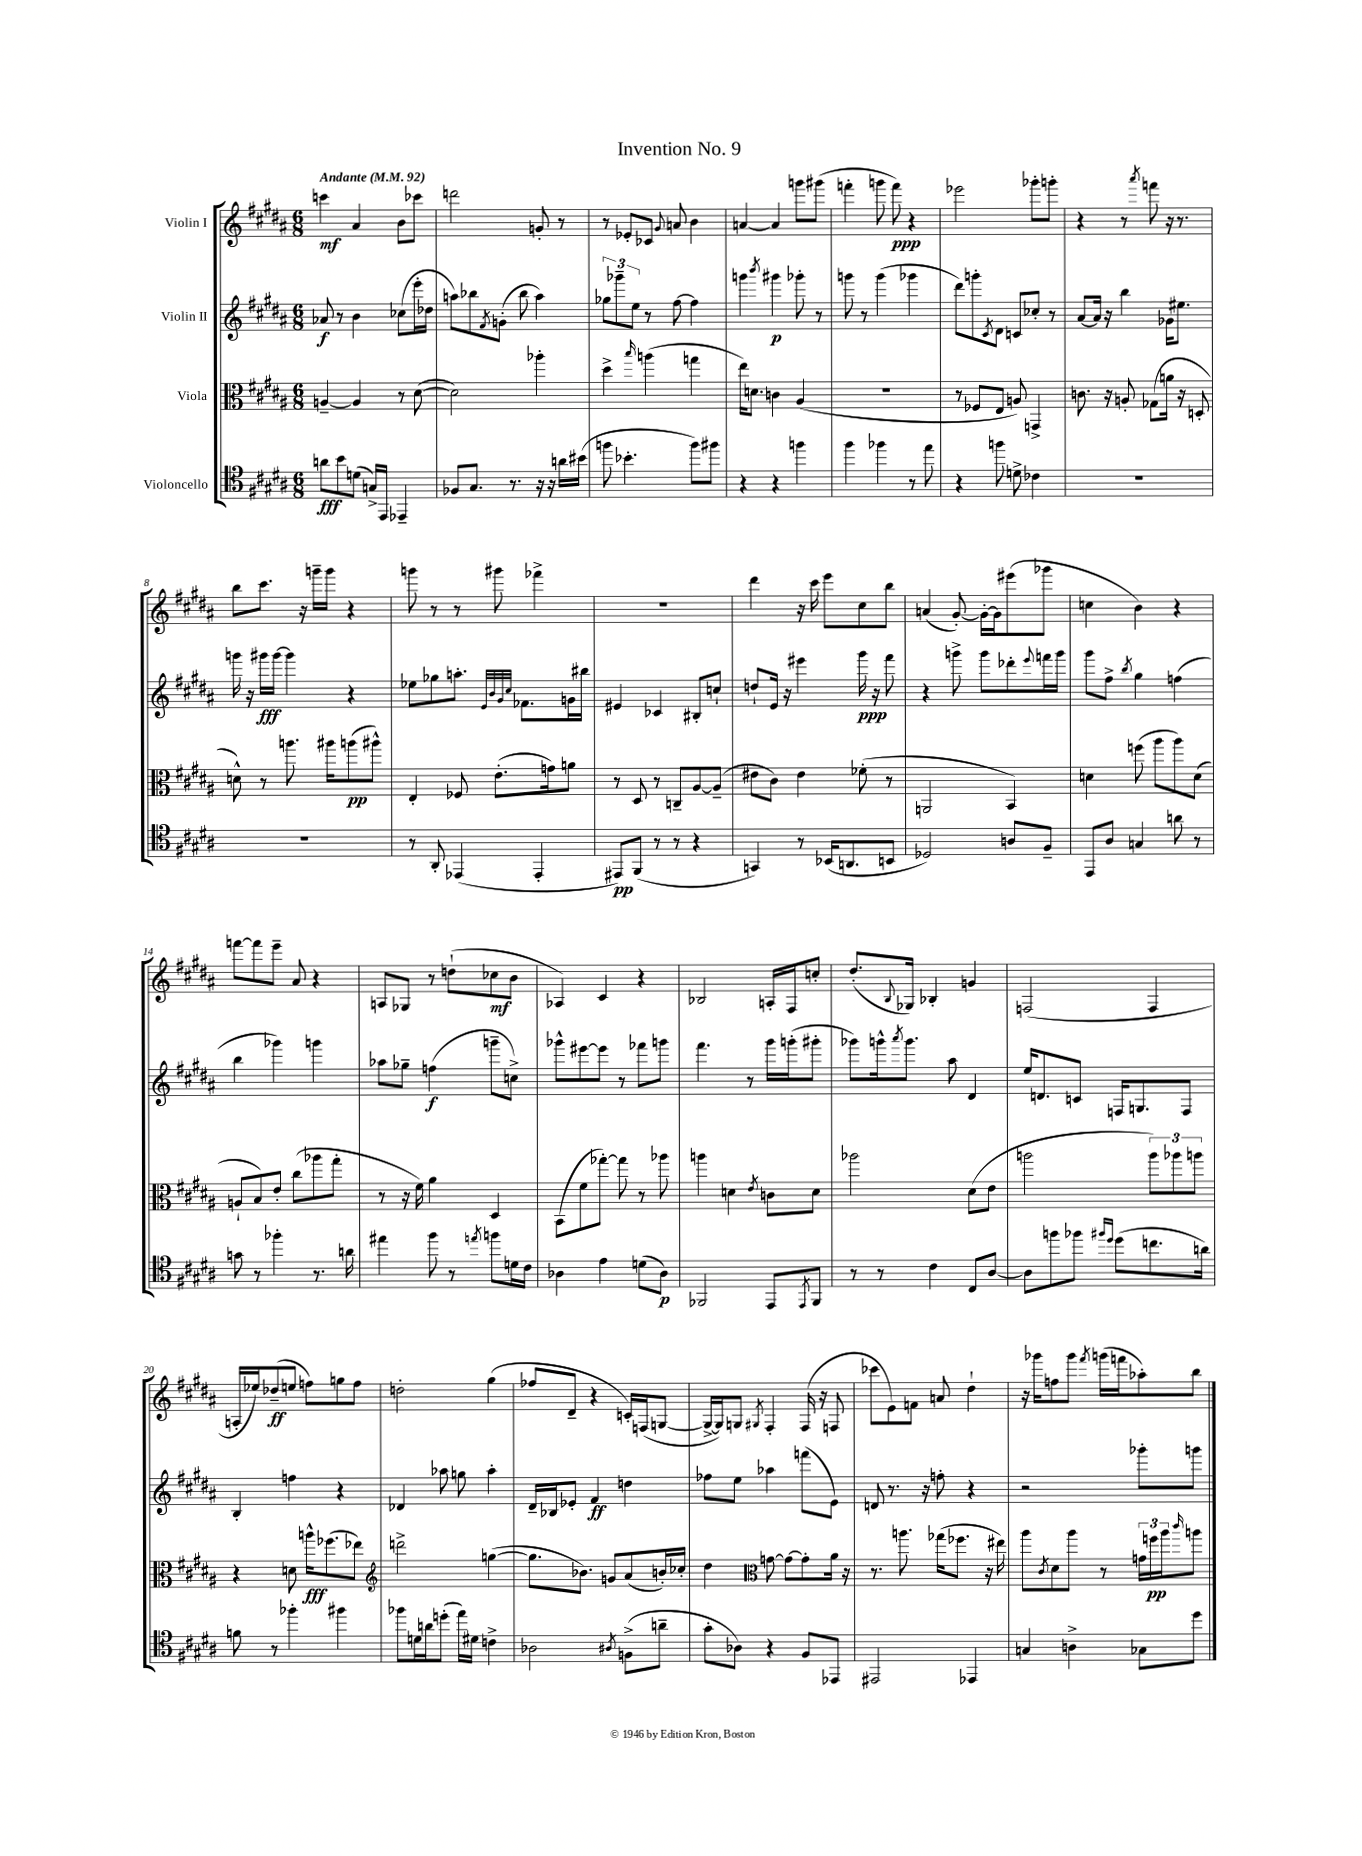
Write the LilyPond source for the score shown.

\header { title = "Invention No. 9" }
<<
\new StaffGroup <<
\new Staff = "s0" \with { instrumentName = "Violin I" } {
    \clef treble \key b \major \numericTimeSignature \time 6/8 \tempo "Andante" 4 = 92
    c'''4\mf ais'4 b'8 ces'''8 |
    d'''2 g'8-. r8 |
    r8 ees'8-. ces'8 \appoggiatura { gis'8 } a'8 b'4 |
    a'4~ a'4 g'''8 gis'''8( |
    f'''4-. g'''8 f'''8\ppp) r4 |
    ees'''2 ges'''8-. g'''8-. |
    r4 r8 \acciaccatura { ais'''8 } f'''8 r16 r8. |
    b''8 cis'''8. r16 g'''16-- g'''16 r4 |
    g'''8 r8 r8 gis'''8 fes'''4-> |
    R2. |
    dis'''4 r16 cis'''16 e'''8 cis''8 b''8 |
    a'4( gis'8~-.) gis'16~-. gis'16 eis'''8( ges'''8 |
    c''4 b'4) r4 |
    f'''8~ f'''8 e'''8-- ais'8 r4 |
    a8 ges8 r8 d''8-!( ces''8\mf b'8 |
    aes4) cis'4 r4 |
    bes2 a16-. fis16 c''8-. |
    dis''8.-.( \appoggiatura { b8 } ges16) bes4-. g'4 |
    f2( f4 |
    a16-. ees''16) des''8--\ff( e''8 f''8) g''8 f''8 |
    d''2-. gis''4( |
    fes''8 dis'8-- r4 c'16-.) f16( g8~ |
    g16~-> g16) g8 \acciaccatura { gis8 } fis4-. fis16( r16 f8 |
    ces'''8 e'8) f'8 a'8 dis''4-! |
    r16 ges'''16 f''8 ges'''8 \acciaccatura { fis'''8 } g'''16( f'''16 aes''8-.) b''8 \bar "|." |
}
\new Staff = "s1" \with { instrumentName = "Violin II" } {
    \clef treble \key b \major \numericTimeSignature \time 6/8
    aes'8\f r8 b'4 ces''8( e'''16-. des''16 |
    a''8) bes''8 \acciaccatura { fis'8 } g'8-.( bes''8 a''4) |
    \tuplet 3/2 { ges''8 ges'''8-- e''8 } r8 fis''8~ fis''4 |
    g'''4 \acciaccatura { b'''8 } gis'''4\p ges'''8-. r8 |
    g'''8 r8 g'''4( ges'''4 |
    dis'''8) g'''8-. \acciaccatura { cis'8 } dis'8 c'8 ces''8-. r8 |
    ais'8~ ais'16 r16 b''4 ges'16 eis''8. |
    g'''16 r16 gis'''16\fff gis'''16~ gis'''4 r4 |
    ees''8 ges''8 a''8.-. \grace { e'32 b'32 gis'32 cis''32 } fes'8. g'16 bis''16 |
    eis'4 ces'4 bis8-. c''8-! |
    d''8-! e'16 r16 eis'''4 gis'''16\ppp r16 fis'''8 |
    r4 g'''8-> g'''8 des'''8-. \appoggiatura { e'''8 } f'''16 g'''16 |
    gis'''8 fis''8-> \acciaccatura { b''8 } gis''4 f''4( |
    b''4 ges'''4) g'''4 |
    aes''8 ges''8-- f''4\f( g'''8-- c''8->) |
    ges'''8-^ eis'''8~ eis'''8 r8 fes'''8 g'''8 |
    fis'''4. r8 gis'''16 g'''16-.( gis'''8-. |
    ges'''8) g'''16-^ \acciaccatura { ais'''8 } g'''8. ais''8 dis'4 |
    e''16 d'8. c'8 f16 g8. f8 |
    b4-. f''4 r4 |
    des'4 aes''8 g''8 aes''4-. |
    dis'16-- bes16 ees'8-. fis'4\ff d''4 |
    fes''8 e''8 aes''4 f'''8( e'8) |
    d'8 r8. r16 f''8-. r4 |
    r2 ges'''8-. g'''8 \bar "|." |
}
\new Staff = "s2" \with { instrumentName = "Viola" } {
    \clef alto \key b \major \numericTimeSignature \time 6/8
    a4~-- a4 r8 dis'8~( |
    dis'2) aes''4-. |
    dis''4-> \grace { b''16 } a''4( g''4 |
    e''16) d'8. c'4 ais4( |
    R2. |
    r8 fes8 e8 a8) g,4-> |
    c'8. r16 a8-. ges8( a'16 r16 d8-. |
    d'8-^) r8 a''8. ais''16 a''8\pp( ais''8-^) |
    e4-. fes8 e'8.-.( g'16) a'8 |
    r8 dis8 r8 c8-- ais8~ ais8--( |
    eis'8 cis'8) eis'4 fes'8-.( r8 |
    a,2 b,4) |
    d'4 f''8( ais''8 ais''8) d'8( |
    a8-! b8) e'8-. cis''8( aes''8 gis''8-. |
    r8 r16 fis'16) ais'4 dis4 |
    b,8( fis'8 ges''8~-.) ges''8 r8 aes''8 |
    a''4 d'4 \acciaccatura { e'8 } c'8 d'8 |
    aes''2 dis'8( e'8 |
    a''2 \tuplet 3/2 { a''8) aes''8 a''8 } |
    r4 d'8 a''16-^\fff fes''8.( ees''8) |
    \clef treble d'''2-> g''4~( |
    g''8. bes'8.) g'8 ais'8( b'16-.) ces''16-. |
    dis''4 \clef alto g'8~ g'8~ g'8-. ais'16 r16 |
    r8. a''8. ges''16( fes''8. r16 eis''16) |
    ais''8 \acciaccatura { cis'8 } dis'8 ais''8 r8 \tuplet 3/2 { g'16 f''16\pp ais''16 } \grace { cis'''16 } a''8 \bar "|." |
}
\new Staff = "s3" \with { instrumentName = "Violoncello" } {
    \clef tenor \key b \major \numericTimeSignature \time 6/8
    a'8\fff b'8 d'8( g16->) e,16 ees,4-- |
    fes8 gis8. r8. r16 r16 a'16 bis'16( |
    f''8 bes'4.-. f''8) fis''8 |
    r4 r4 f''4 |
    fis''4 fes''4 r8 e''8 |
    r4 f''8 d'8-> ces'4 |
    R2. |
    R2. |
    r8 ais,8-. ees,4( ees,4-. |
    eis,8\pp) fis,8( r8 r8 r4 |
    g,4) r8 bes,16( a,8. b,8 |
    des2) a8 fis8-- |
    e,8 ais8 g4 a'8 r8 |
    g'8 r8 fes''4-. r8. a'16 |
    eis''4 fis''8 r8 \acciaccatura { e''8 } f''8 d'16 cis'16 |
    aes4 e'4 d'8( aes8\p) |
    fes,2 e,8 \acciaccatura { e,8 } fes,8 |
    r8 r8 cis'4 cis8 ais8~ |
    ais8 f''8 fes''8 \grace { fis''16 dis''16 } dis''8( c''8. a'16) |
    f'8 r8 fes''4-. fis''4 |
    fes''8 d'16 a'16 d''8-.( e''16) dis'16 c'4-> |
    aes2 \acciaccatura { ais8 } f8->( a'8-- |
    gis'8-. aes8) r4 fis8 ees,8 |
    eis,2 ees,4 |
    g4 a4-> ges8 dis''8 \bar "|." |
}
>>
>>
